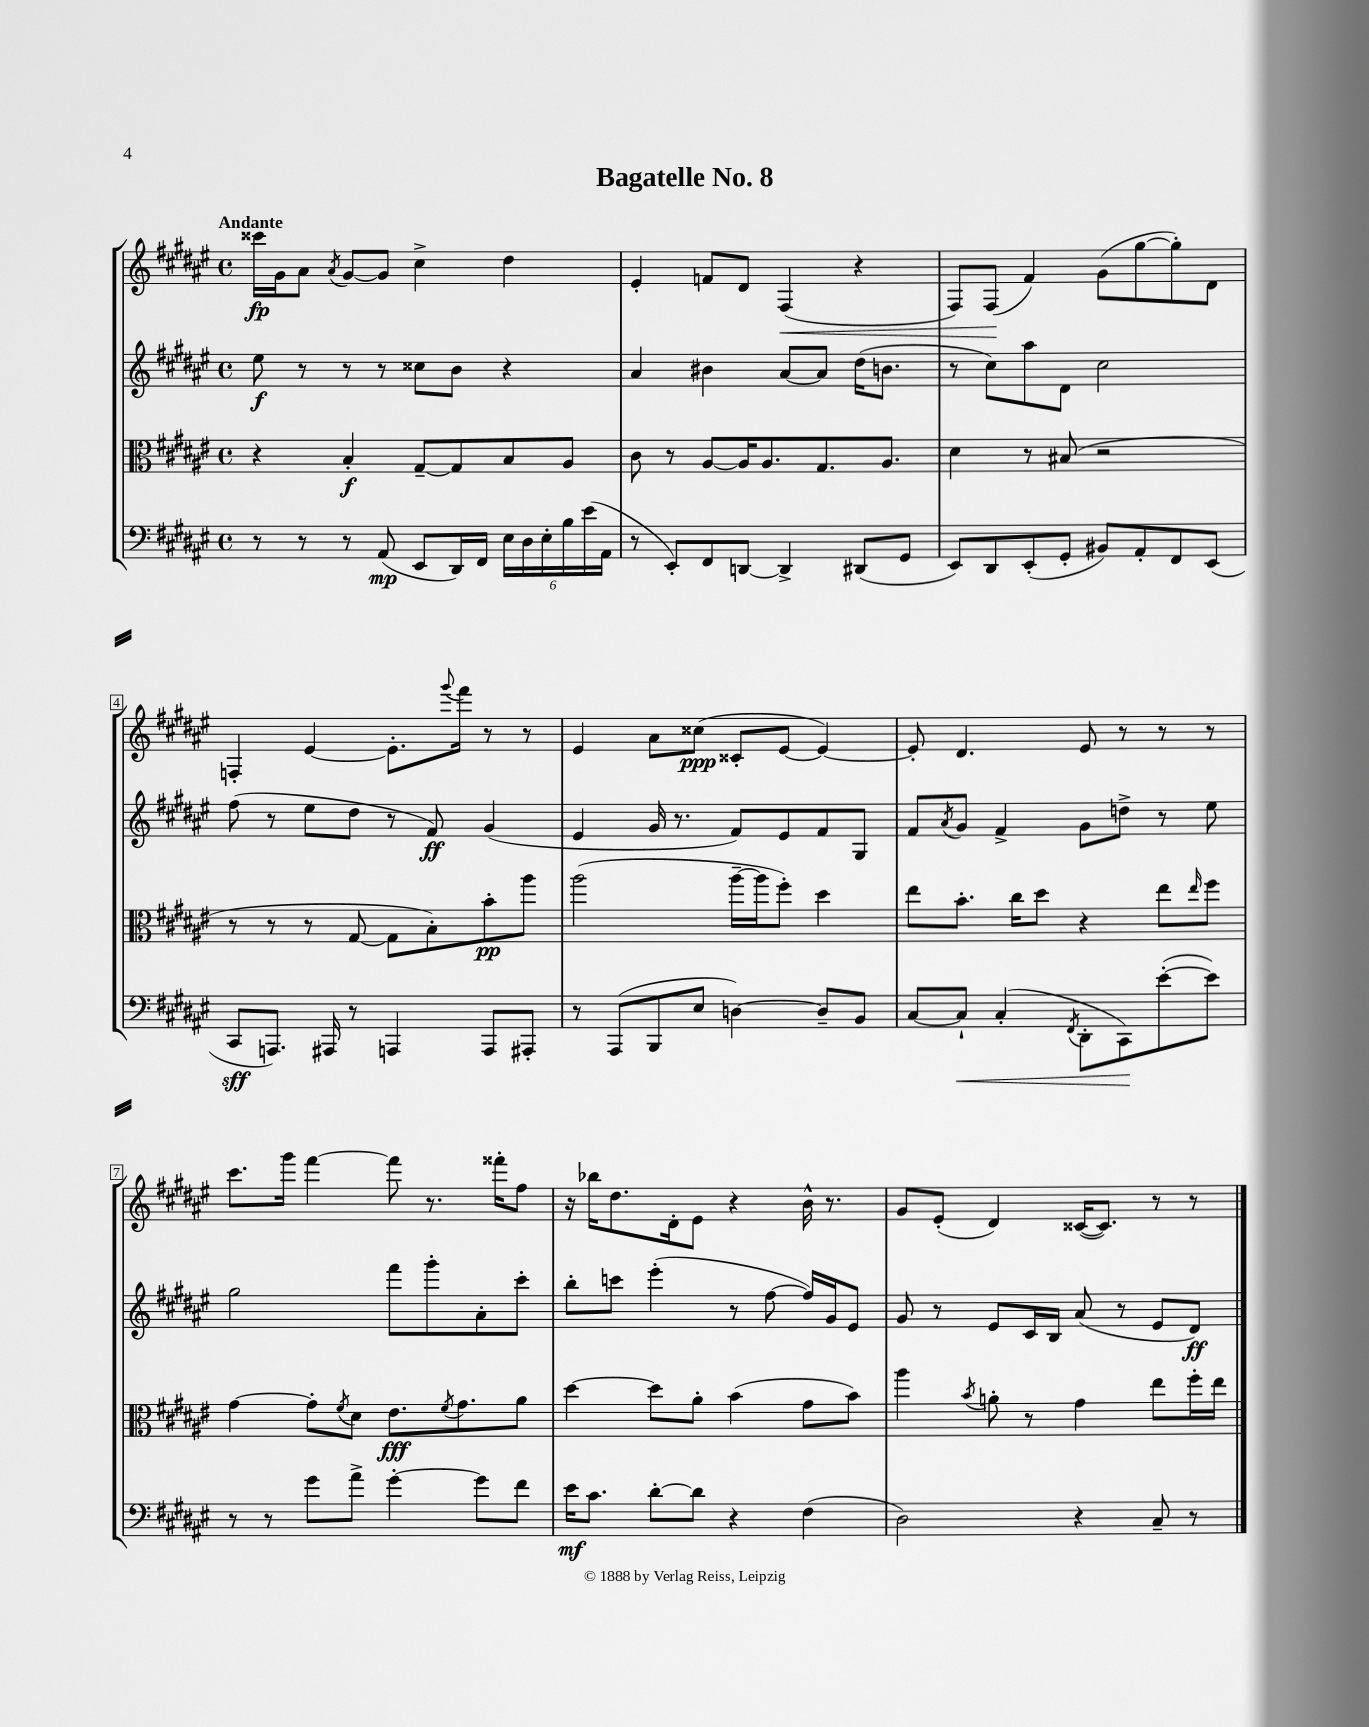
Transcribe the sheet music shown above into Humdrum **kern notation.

**kern	**kern	**kern	**kern
*staff4	*staff3	*staff2	*staff1
*clefF4	*clefC3	*clefG2	*clefG2
*k[f#c#g#d#a#e#]	*k[f#c#g#d#a#e#]	*k[f#c#g#d#a#e#]	*k[f#c#g#d#a#e#]
*M4/4	*M4/4	*M4/4	*M4/4
*met(c)	*met(c)	*met(c)	*met(c)
8r	4r	8ee#	16ccc##
.	.	.	16g#
8r	.	8r	8a#
.	.	.	8qa#
8r	4B'	8r	[8g#
(8AA#	.	8r	8g#]
8EE#	[8G#~	8cc##	4cc#^
16DD#)	8G#]	8b	.
16FF#	.	.	.
24E#	8B	4r	4dd#
24D#	.	.	.
24E#'	.	.	.
24B	8A#	.	.
(24e#	.	.	.
24AA#	.	.	.
=	=	=	=
8r	8c#	4a#	4e#'
8EE#')	8r	.	.
8FF#	[8A#	4b#	8f
[8DD	16A#]	.	8d#
.	8.A#	.	.
4DD^]	.	[8a#	(4F#
.	8.G#	8a#]	.
(8DD#	.	(16dd#	4r
.	8.A#	8.b	.
8GG#	.	.	.
=	=	=	=
8EE#)	4d#	8r	8F#)
8DD#	.	8cc#)	(8F#
(8EE#'	8r	8aa#	4f#)
8GG#'	(8B#	8d#	.
8BB#)	2r	2cc#	(8g#
8AA#'	.	.	[8gg#
8FF#	.	.	8gg#'])
(8EE#	.	.	8d#
=	=	=	=
8CC#	8r	(8ff#	4F'
8.AAA)	8r	8r	.
.	8r	8ee#	[4e#
16AAA#	.	.	.
8r	[8G#	8dd#	.
4AAA	8G#]	8r	8.e#']
.	8B')	8f#)	.
.	.	.	8qqggg#
.	.	.	16fff#
8AAA	8b'	(4g#	8r
8AAA#'	8aa#	.	8r
=	=	=	=
8r	(2aa#	4e#	4e#
(8AAA#	.	.	.
8BBB	.	16g#	8a#
.	.	8.r	.
8E#	.	.	(8cc##
[4D)	[16aa#~	8f#)	8c##'
.	16aa#]	.	.
.	8ff#')	8e#	[8e#
8D~]	4dd#	8f#	4e#_)
8BB	.	8G#	.
=	=	=	=
[8C#	8ee#	8f#	8e#']
.	.	8qa#	.
8C#`]	8.b'	8g#	4.d#
(4C#'	.	4f#^	.
.	16cc#	.	.
.	8dd#	.	.
8qFF#	.	.	.
8DD#'	4r	8g#	8e#
8CC#)	.	8dd^	8r
([8e#'	8ee#	8r	8r
.	16qqee#	.	.
8e#])	8ff#	8ee#	8r
=	=	=	=
8r	[4g#	2gg#	8.ccc#
8r	.	.	.
.	.	.	16ggg#
8g#	8g#']	.	[4fff#
.	8qf#	.	.
8a#^	8d#	.	.
[4g#'	8.e#	8fff#	8fff#]
.	.	8ggg#'	8.r
.	8qf#	.	.
.	8.g#	.	.
8g#]	.	8a#'	.
.	.	.	16fff##'
8f#	8a#	8ccc#'	8ff#
=	=	=	=
16e#	[4dd#	8bb'	16r
8.c#	.	.	16bb-
.	.	8ccc	8.dd#
[8d#'	8dd#]	(4eee#'	.
.	.	.	16d#'
8d#]	8a#'	.	8e#
4r	(4b	8r	4r
.	.	[8ff#	.
(4F#	8g#	16ff#])	16b^^
.	.	16g#	8.r
.	8b)	8e#	.
=	=	=	=
2D#)	4aa#	8g#	8g#
.	.	8r	(8e#'
.	8qb	.	.
.	8a'	8e#	4d#)
.	8r	16c#	.
.	.	16B	.
4r	4g#	(8a#	([16c##
.	.	.	8.c##])
.	.	8r	.
8C#~	8ee#	8e#	8r
8r	16ff#'	8d#)	8r
.	16ee#	.	.
==	==	==	==
*-	*-	*-	*-
